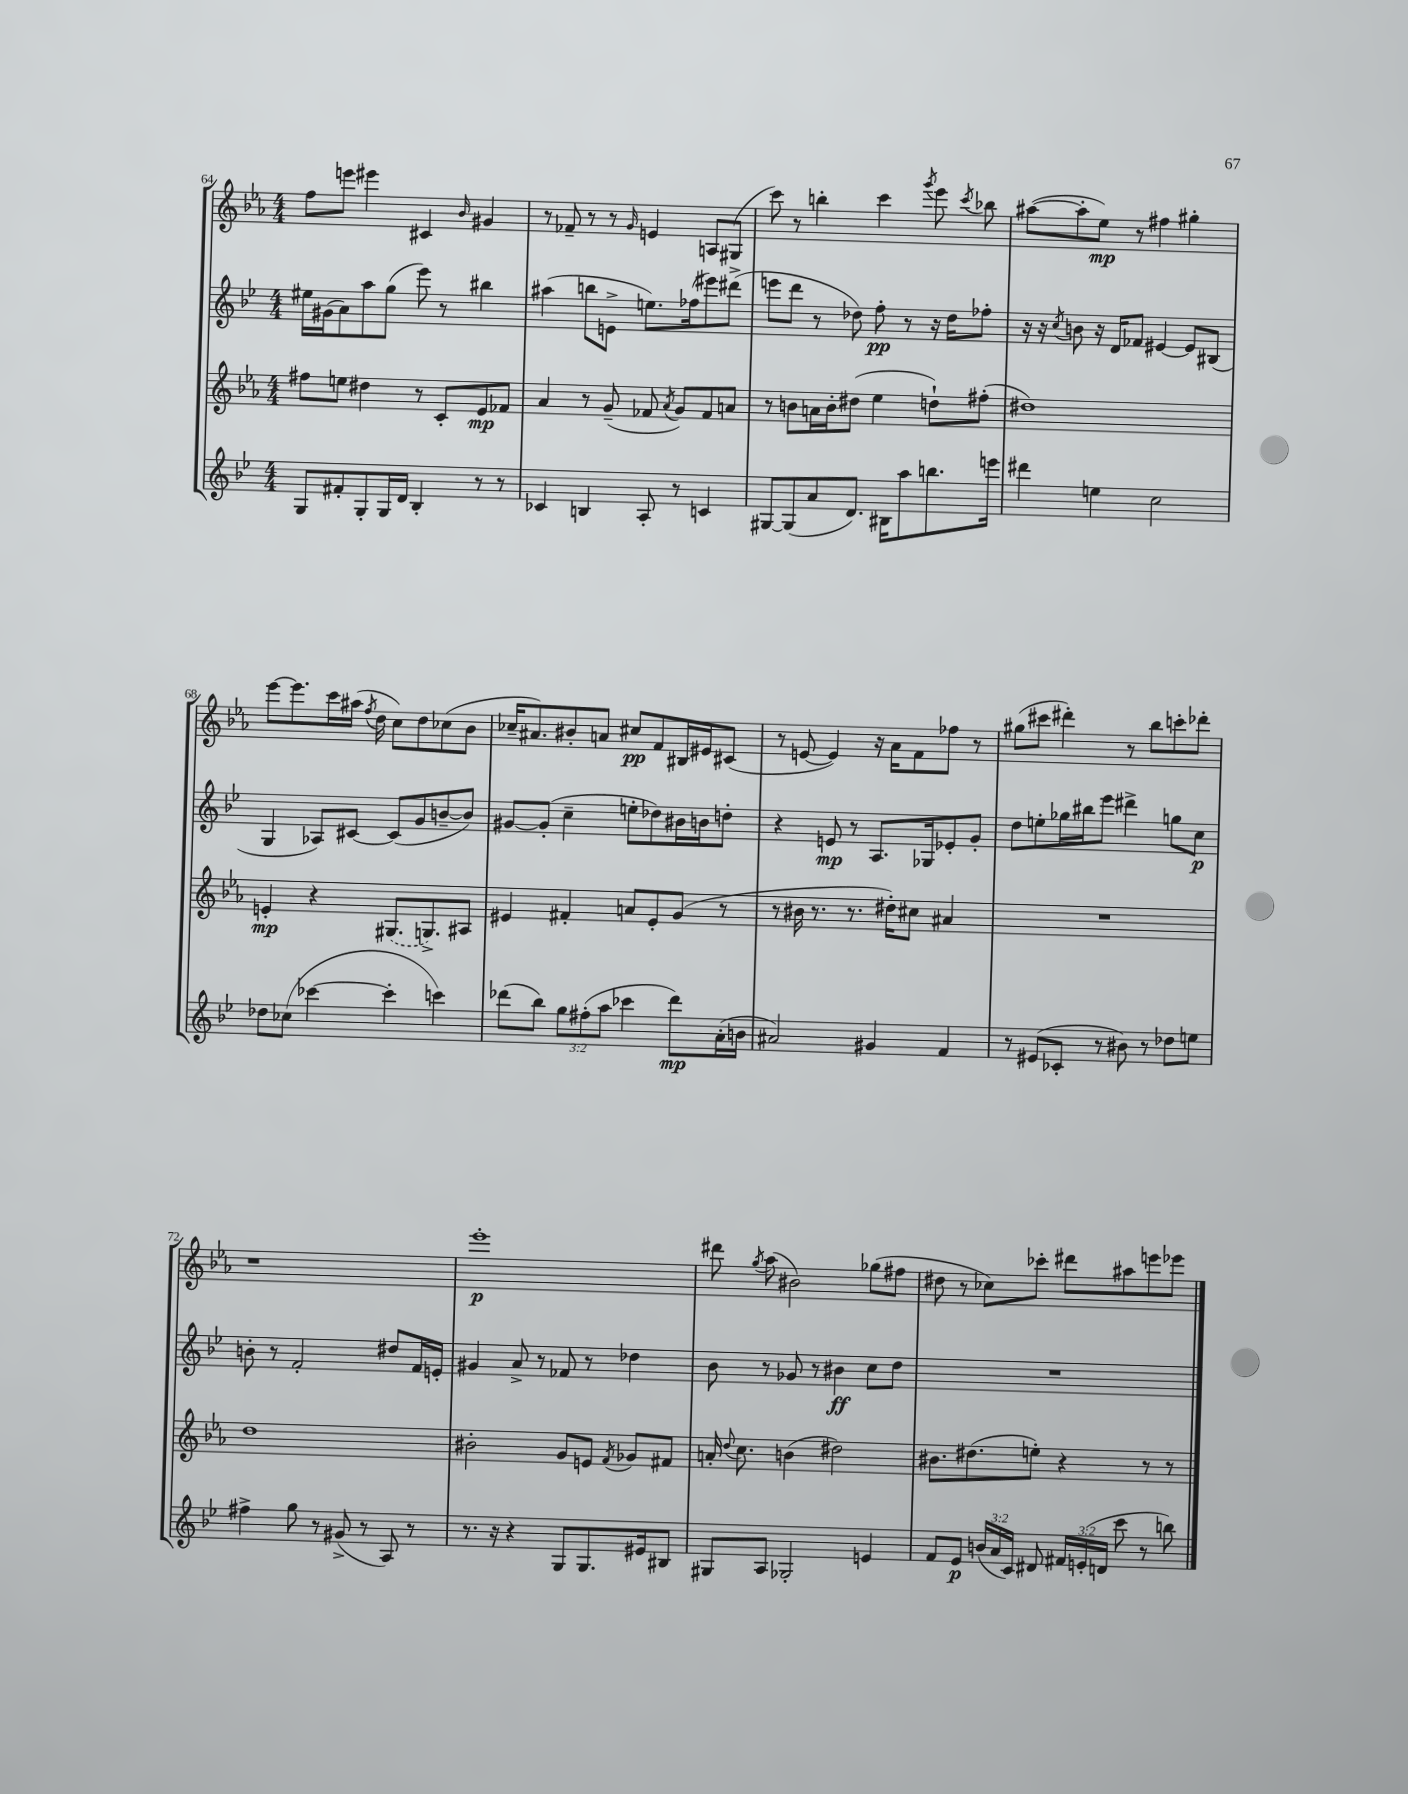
<<
\new StaffGroup <<
\new Staff = "s0" {
    \clef treble \key ees \major \numericTimeSignature \time 4/4
    \autoBeamOff f''8[ e'''8] eis'''4 cis'4 \grace { bes'16 } gis'4 |
    r8 fes'8-- r8 r8 \grace { g'16 } e'4 a8[ gis8]( |
    c'''8) r8 b''4-. c'''4 \acciaccatura { g'''8 } ees'''8 \acciaccatura { c'''8 } bes''8 |
    ais''8[~( ais''8-. ees''8]\mp) r8 fis''4 gis''4-. |
    ees'''8[~ ees'''8. c'''16 ais''16]( \acciaccatura { f''8 } d''16 c''8[) d''8 ces''8( bes'8] |
    ces''16[-- ais'8.) bis'8-. a'8] cis''8[\pp f'8 bis16 eis'16 cis'8]( |
    r8 e'8~ e'4) r16 aes'16[ f'8 fes''8] r8 |
    gis''8[( cis'''8] dis'''4-.) r8 bes''8[ c'''8-. des'''8]-. |
    r1 |
    ees'''1-.\p |
    dis'''8 \acciaccatura { g''8 } aes''8( bis'2) ges''8[( fis''8] |
    dis''8 r8 ces''8[) ces'''8]-. dis'''8[ ais''8 e'''8 ees'''8] \bar "|." |
}
\new Staff = "s1" {
    \clef treble \key bes \major \numericTimeSignature \time 4/4
    \autoBeamOff eis''16[ gis'16( a'8) a''8 g''8]( ees'''8) r8 bis''4 |
    ais''4( b''8[ e'8]-> e''8.[) fes''16( eis'''8) dis'''8]->( |
    e'''8[ d'''8] r8 des''8) f''8-.\pp r8 r16 des''16[ fes''8]-. |
    r16 r16 \acciaccatura { c''8 } b'8 r16 d'16[ fes'8] eis'4~ eis'8[ bis8]( |
    g4 aes8[) cis'8]~ cis'8[( g'8 b'8~-- b'8]) |
    gis'8[~ gis'8]-.( c''4-- e''8[-. des''8) bis'16 b'16 d''8]-. |
    r4 e'8\mp r8 a8.[ ges16 ees'8-. g'8]-. |
    d''8[ e''8-. ges''16 bis''16 ees'''8] dis'''4-> g''8[ c''8]\p |
    b'8-. r8 f'2-. dis''8[ f'16 e'16]-. |
    gis'4 a'8-> r8 fes'8 r8 des''4 |
    bes'8 r8 ges'8 r8 bis'4\ff c''8[ d''8] |
    R1 \bar "|." |
}
\new Staff = "s2" {
    \clef treble \key ees \major \numericTimeSignature \time 4/4
    \autoBeamOff fis''8[ e''8] dis''4 r8 c'8[-. ees'8\mp fes'8] |
    aes'4 r8 g'8--( fes'8 \acciaccatura { aes'8 } g'8[) fes'8 a'8] |
    r8 b'8[ a'16 b'16-. dis''8]( ees''4 d''8[-!) fis''8]-.( |
    dis''1) |
    e'4-.\mp r4 \once \slurDashed gis8.[( g8.->) ais8] |
    eis'4 fis'4-. a'8[ eis'8-. g'8]( r8 |
    r8 bis'16 r8. r8. dis''16[-.) cis''8] ais'4 |
    R1 |
    d''1 |
    bis'2-. g'8[ e'8] \acciaccatura { f'8 } ges'8[ fis'8] |
    a'16-. \appoggiatura { d''8 } c''8. b'4( dis''2) |
    bis'8.[ dis''8.( e''8]-.) r4 r8 r8 \bar "|." |
}
\new Staff = "s3" {
    \clef treble \key bes \major \numericTimeSignature \time 4/4 \override Staff.TupletNumber.text = #tuplet-number::calc-fraction-text
    \autoBeamOff g8[ fis'8-. g8-. g16 d'16] bes4-. r8 r8 |
    ces'4 b4 a8-. r8 c'4 |
    gis8[~ gis8( a'8 d'8.]) bis16[ a''8 b''8. e'''16] |
    dis'''4 e''4 c''2 |
    des''8[ ces''8]( ces'''4~ ces'''4-. c'''4) |
    des'''8[( bes''8]) \tuplet 3/2 { g''8[ fis''8-.( a''8] } ces'''4 des'''8[\mp) a'16-.( b'16] |
    ais'2) gis'4 f'4 |
    r8 eis'8[( ces'8]-. r8 bis'8) r8 des''8[ e''8] |
    fis''4-> g''8 r8 gis'8->( r8 a8) r8 |
    r8. r16 r4 g8[ g8. eis'16 bis8] |
    gis8[ a8] ges2-. e'4 |
    f'8[ ees'8]\p \tuplet 3/2 { b'16[( a'16 c'16]) } dis'8 \tuplet 3/2 { fis'16[ e'16-.( d'16] } c'''8 r8 b''8) \bar "|." |
}
>>
>>
\layout { \context { \Score currentBarNumber = #64 } }
